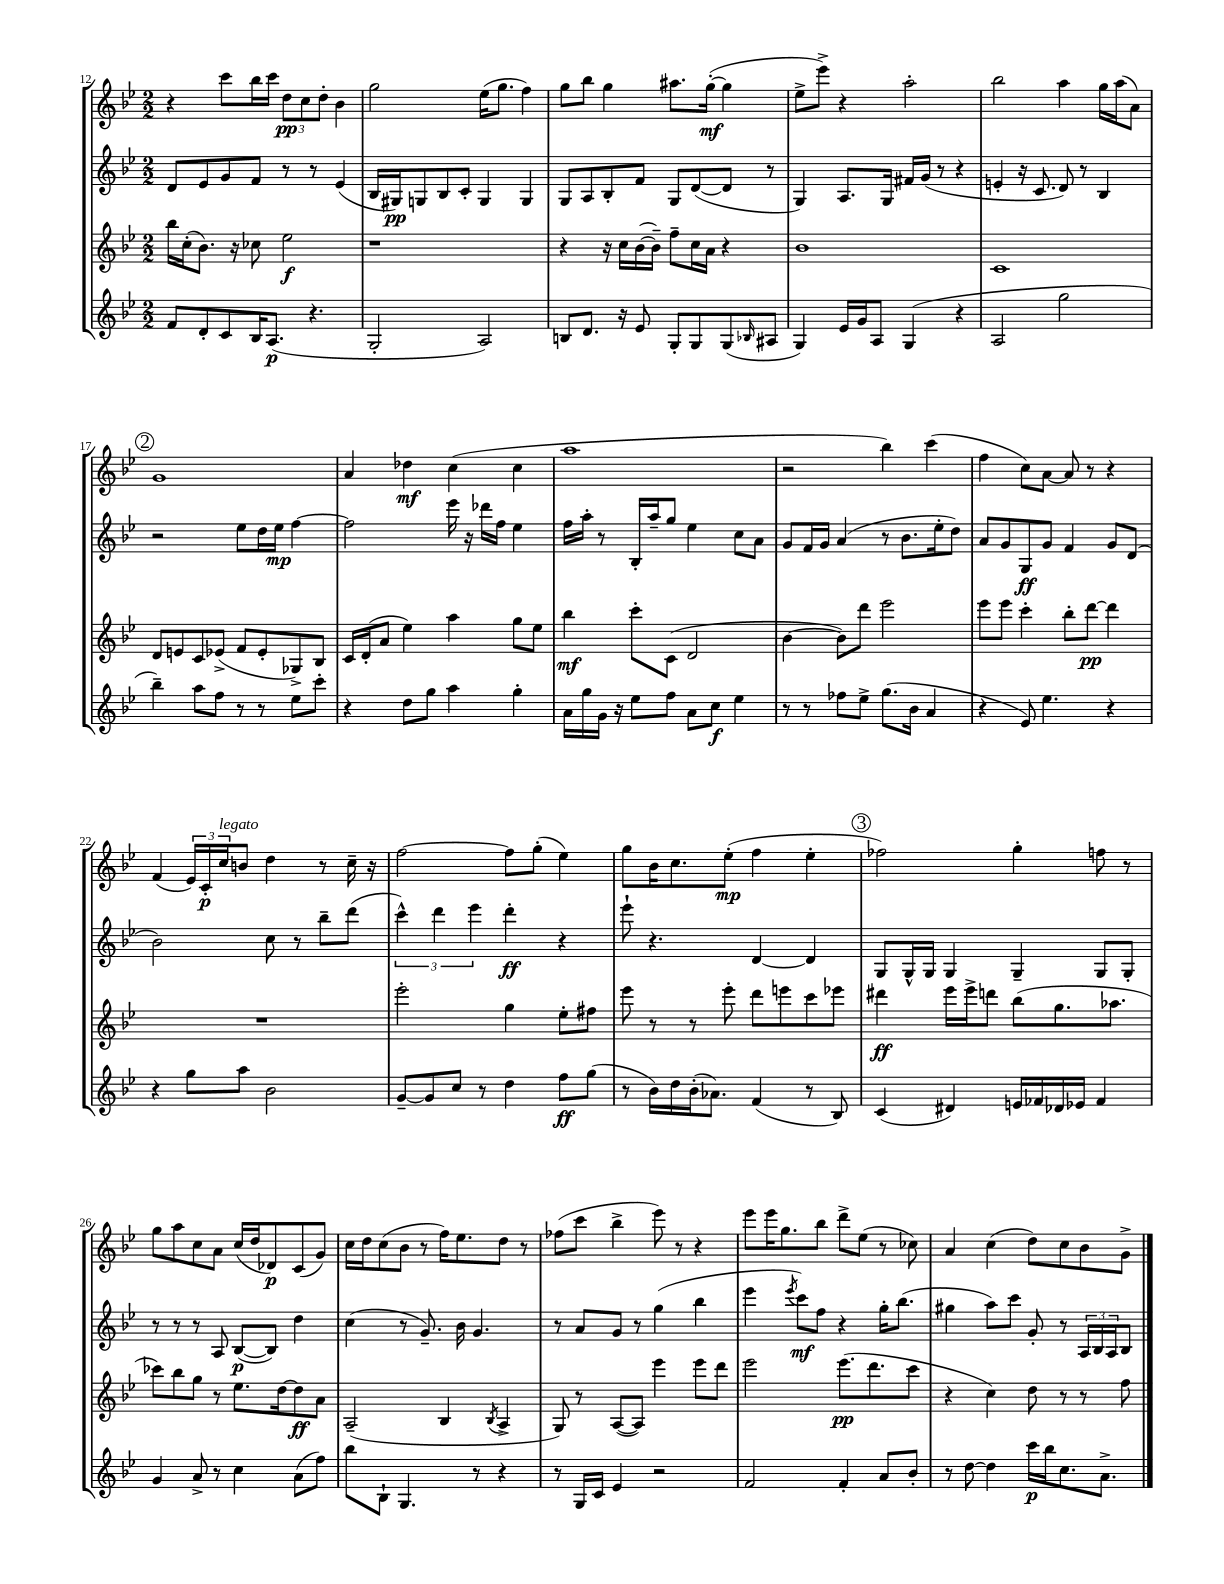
<<
\new StaffGroup <<
\new Staff = "s0" {
    \clef treble \key bes \major \numericTimeSignature \time 2/2
    r4 c'''8 bes''16 c'''16 \tuplet 3/2 { d''8\pp c''8 d''8-. } bes'4 |
    g''2 ees''16( g''8. f''4) |
    g''8 bes''8 g''4 ais''8. g''16~-.\mf( g''4 |
    ees''8-> ees'''8->) r4 a''2-. |
    bes''2 a''4 g''16 a''16( a'8) |
    \mark \markup { \circle "2" } g'1 |
    a'4 des''4\mf c''4( c''4 |
    a''1 |
    r2 bes''4) c'''4( |
    f''4 c''8) a'8~ a'8 r8 r4 |
    f'4( \tuplet 3/2 { ees'16) c'16-.\p c''16^\markup { \italic "legato" } } b'8 d''4 r8 c''16-- r16 |
    f''2~ f''8 g''8-.( ees''4) |
    g''8 bes'16 c''8. ees''8-.\mp( f''4 ees''4-. |
    \mark \markup { \circle "3" } fes''2) g''4-. f''8 r8 |
    g''8 a''8 c''8 a'8 c''16( d''16 des'8\p) c'8( g'8) |
    c''16 d''16 c''8( bes'8 r8 f''16) ees''8. d''8 r8 |
    fes''8( c'''8 bes''4-> ees'''8) r8 r4 |
    ees'''8 ees'''16 g''8. bes''8 d'''8-> ees''8( r8 ces''8) |
    a'4 c''4( d''8) c''8 bes'8 g'8-> \bar "|." |
}
\new Staff = "s1" {
    \clef treble \key bes \major \numericTimeSignature \time 2/2
    d'8 ees'8 g'8 f'8 r8 r8 ees'4( |
    bes16 gis16\pp) g8 bes8 c'8-. g4 g4 |
    g8 a8 bes8-. f'8 g8 d'8~( d'8 r8 |
    g4) a8. g16 fis'16 g'16( r8 r4 |
    e'4-. r16 c'8. d'8) r8 bes4 |
    \mark \markup { \circle "2" } r2 ees''8 d''16 ees''16\mp f''4~ |
    f''2 ees'''16 r16 des'''16 f''16 ees''4 |
    f''16 a''16-. r8 bes16-. a''16-- g''8 ees''4 c''8 a'8 |
    g'8 f'16 g'16 a'4( r8 bes'8. ees''16-. d''8) |
    a'8 g'8 g8\ff g'8 f'4 g'8 d'8( |
    bes'2) c''8 r8 bes''8-- d'''8( |
    \tuplet 3/2 { c'''4-^) d'''4 ees'''4 } d'''4-.\ff r4 |
    ees'''8-! r4. d'4~ d'4 |
    \mark \markup { \circle "3" } g8 g16-^ g16 g4 g4-- g8 g8-. |
    r8 r8 r8 a8 bes8~\p( bes8) d''4 |
    c''4( r8 g'8.--) bes'16 g'4. |
    r8 a'8 g'8 r8 g''4( bes''4 |
    ees'''4 \acciaccatura { ees'''8 } c'''8\mf) f''8 r4 g''16-. bes''8.( |
    gis''4 a''8) c'''8 g'8-. r8 \tuplet 3/2 { a16 bes16 a16 } bes8 \bar "|." |
}
\new Staff = "s2" {
    \clef treble \key bes \major \numericTimeSignature \time 2/2
    bes''16 c''16-.( bes'8.) r16 ces''8 ees''2\f |
    r1 |
    r4 r16 c''16 bes'16~( bes'16--) f''8-- c''16 a'16 r4 |
    bes'1 |
    c'1 |
    \mark \markup { \circle "2" } d'8 e'8 c'8 ees'8->( f'8 ees'8-. ges8->) bes8 |
    c'16 d'16-.( a'8 ees''4) a''4 g''8 ees''8 |
    bes''4\mf c'''8-. c'8( d'2 |
    bes'4~ bes'8) d'''8 ees'''2 |
    ees'''8 ees'''8 c'''4-. bes''8-. d'''8~\pp d'''4 |
    R1 |
    ees'''2-. g''4 ees''8-. fis''8 |
    ees'''8 r8 r8 ees'''8-. d'''8 e'''8 c'''8 ees'''8 |
    \mark \markup { \circle "3" } dis'''4\ff ees'''16 ees'''16-> d'''8 bes''8( g''8. aes''8. |
    ces'''8) bes''8 g''8 r8 ees''8. d''16~ d''8\ff a'8 |
    a2--( bes4 \acciaccatura { bes8 } a4-> |
    g8) r8 a8~( a8) ees'''4 ees'''8 d'''8 |
    ees'''2 ees'''8.\pp( d'''8. c'''8 |
    r4 c''4) d''8 r8 r8 f''8 \bar "|." |
}
\new Staff = "s3" {
    \clef treble \key bes \major \numericTimeSignature \time 2/2
    f'8 d'8-. c'8 bes16 a8.\p( r4. |
    g2-. a2) |
    b8 d'8. r16 ees'8 g8-. g8 g8( \grace { bes16 } ais8 |
    g4) ees'16 g'16 a8 g4( r4 |
    a2 g''2 |
    \mark \markup { \circle "2" } bes''4--) a''8 f''8 r8 r8 ees''8 c'''8-. |
    r4 d''8 g''8 a''4 g''4-. |
    a'16 g''16 g'16 r16 ees''8 f''8 a'8 c''8\f ees''4 |
    r8 r8 fes''8 ees''8-> g''8.( bes'16 a'4 |
    r4 ees'8) ees''4. r4 |
    r4 g''8 a''8 bes'2 |
    g'8~-- g'8 c''8 r8 d''4 f''8\ff g''8( |
    r8 bes'16) d''16 bes'16-.( aes'8.) f'4( r8 bes8) |
    \mark \markup { \circle "3" } c'4( dis'4) e'16 fes'16 des'16 ees'16 fes'4 |
    g'4 a'8-> r8 c''4 a'8( f''8) |
    bes''8 bes8-! g4. r8 r4 |
    r8 g16 c'16 ees'4 r2 |
    f'2 f'4-. a'8 bes'8-. |
    r8 d''8~ d''4 c'''16\p bes''16 c''8. a'8.-> \bar "|." |
}
>>
>>
\layout { \context { \Score currentBarNumber = #12 } }
